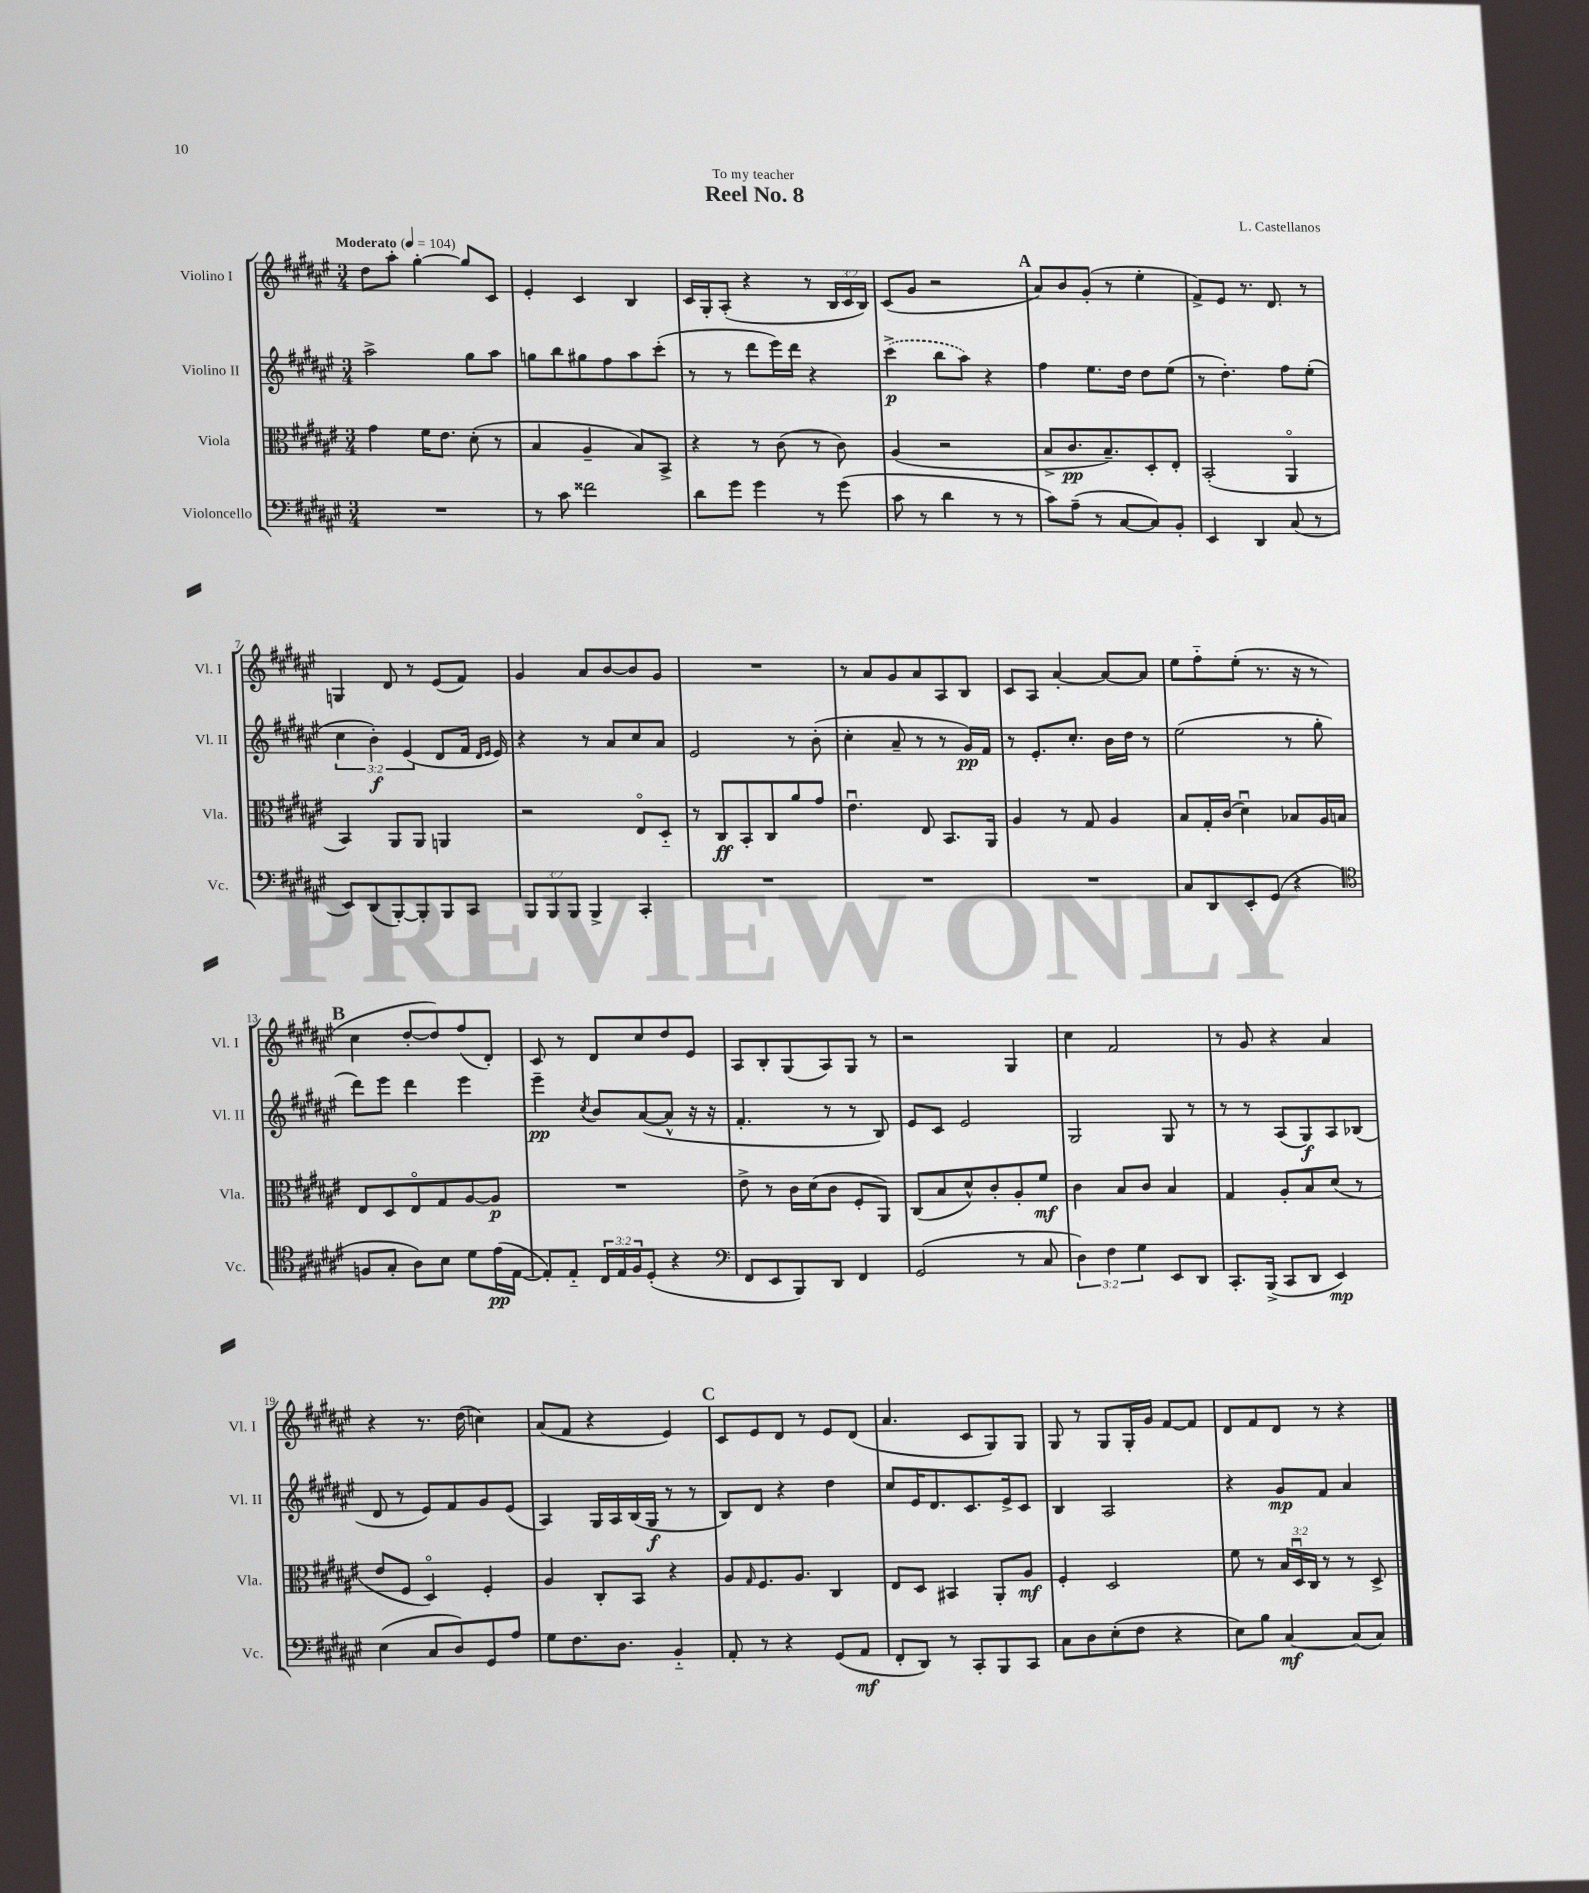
\header { title = "Reel No. 8" composer = "L. Castellanos" dedication = "To my teacher" }
<<
\new StaffGroup <<
\new Staff = "s0" \with { instrumentName = "Violino I" shortInstrumentName = "Vl. I" } {
    \clef treble \key fis \major \numericTimeSignature \time 3/4 \override Staff.TupletNumber.text = #tuplet-number::calc-fraction-text \tempo "Moderato" 4 = 104
    dis''8 ais''8-. gis''4~-. gis''8 cis'8 |
    eis'4-. cis'4 b4 |
    cis'16 gis16-. ais8-.( r4 r8 \tuplet 3/2 { b16 cis'16 b16) } |
    cis'8( gis'8 r2 |
    \mark \markup { \bold "A" } ais'8) b'8 gis'8-.( r8 eis''4-. |
    fis'8->) eis'8 r8. dis'8. r8 |
    g4 dis'8 r8 eis'8( fis'8) |
    gis'4 ais'8 b'8~ b'8 gis'8 |
    R2. |
    r8 ais'8 gis'8 ais'8 ais8 b8 |
    cis'8 ais8 ais'4~-. ais'8~ ais'8 |
    eis''8 fis''8-_ eis''8-.( r8. r16 r8 |
    \mark \markup { \bold "B" } cis''4 dis''8~-. dis''8) fis''8( dis'8-.) |
    cis'8 r8 dis'8 cis''8 dis''8 eis'8 |
    ais8 b8-. gis8( ais8) gis8 r8 |
    r2 gis4 |
    cis''4 fis'2 |
    r8 gis'8 r4 ais'4 |
    r4 r8. dis''16( c''4) |
    ais'8( fis'8 r4 eis'4) |
    \mark \markup { \bold "C" } cis'8 eis'8 dis'8 r8 eis'8 dis'8( |
    ais'4. cis'8 gis8) gis8 |
    gis8 r8 gis8 gis16-. gis'16 fis'8~ fis'8 |
    dis'8 fis'8 dis'8 r8 r4 \bar "|." |
}
\new Staff = "s1" \with { instrumentName = "Violino II" shortInstrumentName = "Vl. II" } {
    \clef treble \key fis \major \numericTimeSignature \time 3/4 \override Staff.TupletNumber.text = #tuplet-number::calc-fraction-text
    ais''2-> gis''8 ais''8 |
    g''8 b''8 gis''8 fis''8 ais''8 cis'''8-.( |
    r8 r8 dis'''8 eis'''16) dis'''16 r4 |
    \once \slurDashed cis'''4->\p( b''8 ais''8) r4 |
    \mark \markup { \bold "A" } fis''4 eis''8. dis''16 dis''8 eis''8( |
    r8 dis''4.-.) fis''8 eis''8-.( |
    \tuplet 3/2 { cis''4 b'4-.\f) eis'4( } dis'8 fis'16 \grace { dis'16 eis'16 } eis'16) |
    r4 r8 ais'8 cis''8 ais'8 |
    eis'2 r8 b'8-.( |
    cis''4-. ais'8-- r8 r8 gis'16\pp) fis'16 |
    r8 eis'8.-. cis''8.-. b'16 dis''16 r8 |
    eis''2( r8 gis''8-. |
    \mark \markup { \bold "B" } dis'''8) eis'''8 dis'''4 eis'''4 |
    eis'''4--\pp \acciaccatura { cis''8 } b'8 ais'8~( ais'8-^ r16 r16 |
    fis'4.-. r8 r8 b8) |
    eis'8 cis'8 eis'2 |
    gis2 gis8 r8 |
    r8 r8 ais8( gis8\f) ais8 bes8( |
    dis'8 r8 eis'8) fis'8 gis'8 eis'8( |
    ais4) gis16 ais16 b16( gis16\f r8 r8 |
    \mark \markup { \bold "C" } b8) dis'8 r4 dis''4 |
    cis''8 eis'16 dis'8. cis'8. eis'16-> cis'8 |
    b4 ais2 |
    r4 gis'8\mp fis'8 ais'4 \bar "|." |
}
\new Staff = "s2" \with { instrumentName = "Viola" shortInstrumentName = "Vla." } {
    \clef alto \key fis \major \numericTimeSignature \time 3/4 \override Staff.TupletNumber.text = #tuplet-number::calc-fraction-text
    gis'4 fis'16 eis'8. dis'8-.( r8 |
    b4 ais4-- b8) b,8-> |
    r4 r8 cis'8( r8 cis'8) |
    ais4( r2 |
    \mark \markup { \bold "A" } b8-> cis'8.\pp b8.--) dis8-. eis8-. |
    b,2-.( ais,4\flageolet |
    b,4) ais,8 ais,8 a,4 |
    r2 eis8\flageolet dis8-_ |
    r8 cis8\ff b,8-. cis8 ais'8 gis'8 |
    eis'4.\downbow eis8 b,8. ais,16 |
    ais4 r8 gis8 ais4 |
    b8 gis16-. cis'16( dis'4\downbow) bes8 ais16 b16 |
    \mark \markup { \bold "B" } eis8 dis8 eis8\flageolet gis8 ais8~ ais8\p |
    R2. |
    eis'8-> r8 cis'16 dis'16( cis'8 fis8-. ais,8) |
    cis8( b8 dis'8-^) cis'8-. ais8-. fis'8\mf |
    cis'4 b8 cis'8 b4 |
    gis4 ais8-. b8 dis'8( r8 |
    eis'8 fis8 dis4\flageolet) fis4-. |
    ais4 cis8-. b,8 r4 |
    \mark \markup { \bold "C" } ais8 \grace { gis16 } fis8. ais8. cis4 |
    eis8 dis8 bis,4 ais,8-. ais8\mf |
    fis4-. dis2 |
    fis'8 r8 \tuplet 3/2 { b16 dis16\downbow cis16 } r8 r8 dis8-> \bar "|." |
}
\new Staff = "s3" \with { instrumentName = "Violoncello" shortInstrumentName = "Vc." } {
    \clef bass \key fis \major \numericTimeSignature \time 3/4 \override Staff.TupletNumber.text = #tuplet-number::calc-fraction-text
    R2. |
    r8 cis'8 fisis'2 |
    dis'8 gis'8 gis'4 r8 gis'8( |
    cis'8 r8 dis'4 r8 r8 |
    \mark \markup { \bold "A" } cis'8) ais8--( r8 cis8~ cis8) b,8-. |
    eis,4 dis,4 cis8( r8 |
    eis,8) dis,8( b,,8~-.) b,,8-. b,,8 cis,8 |
    \tuplet 3/2 { b,,8 b,,8 b,,8 } b,,4-> cis,4-. |
    R2. |
    R2. |
    R2. |
    cis8 dis,8 eis,8-. gis,8( r4 |
    \mark \markup { \bold "B" } \clef tenor f8 gis8-. ais8) b8 dis'8 eis'16\pp( eis16~ |
    eis8-.) eis8-_ \tuplet 3/2 { cis16 eis16 fis16 } dis8-.( r4 |
    \clef bass fis,8 eis,8 b,,8) dis,8 fis,4 |
    gis,2( r8 cis8 |
    \tuplet 3/2 { dis4) fis4 gis4 } eis,8 dis,8 |
    cis,8.-. b,,16->( cis,8 dis,8 eis,4\mp) |
    eis4( cis8 dis8) gis,8 ais8 |
    gis8 fis8. dis8. b,4-_ |
    \mark \markup { \bold "C" } ais,8-. r8 r4 gis,8( ais,8\mf |
    fis,8-. dis,8) r8 cis,8-. b,,8 cis,8 |
    cis8 dis8 eis8-.( fis8 r4 |
    eis8) b8 cis4~\mf cis8( cis8) \bar "|." |
}
>>
>>
